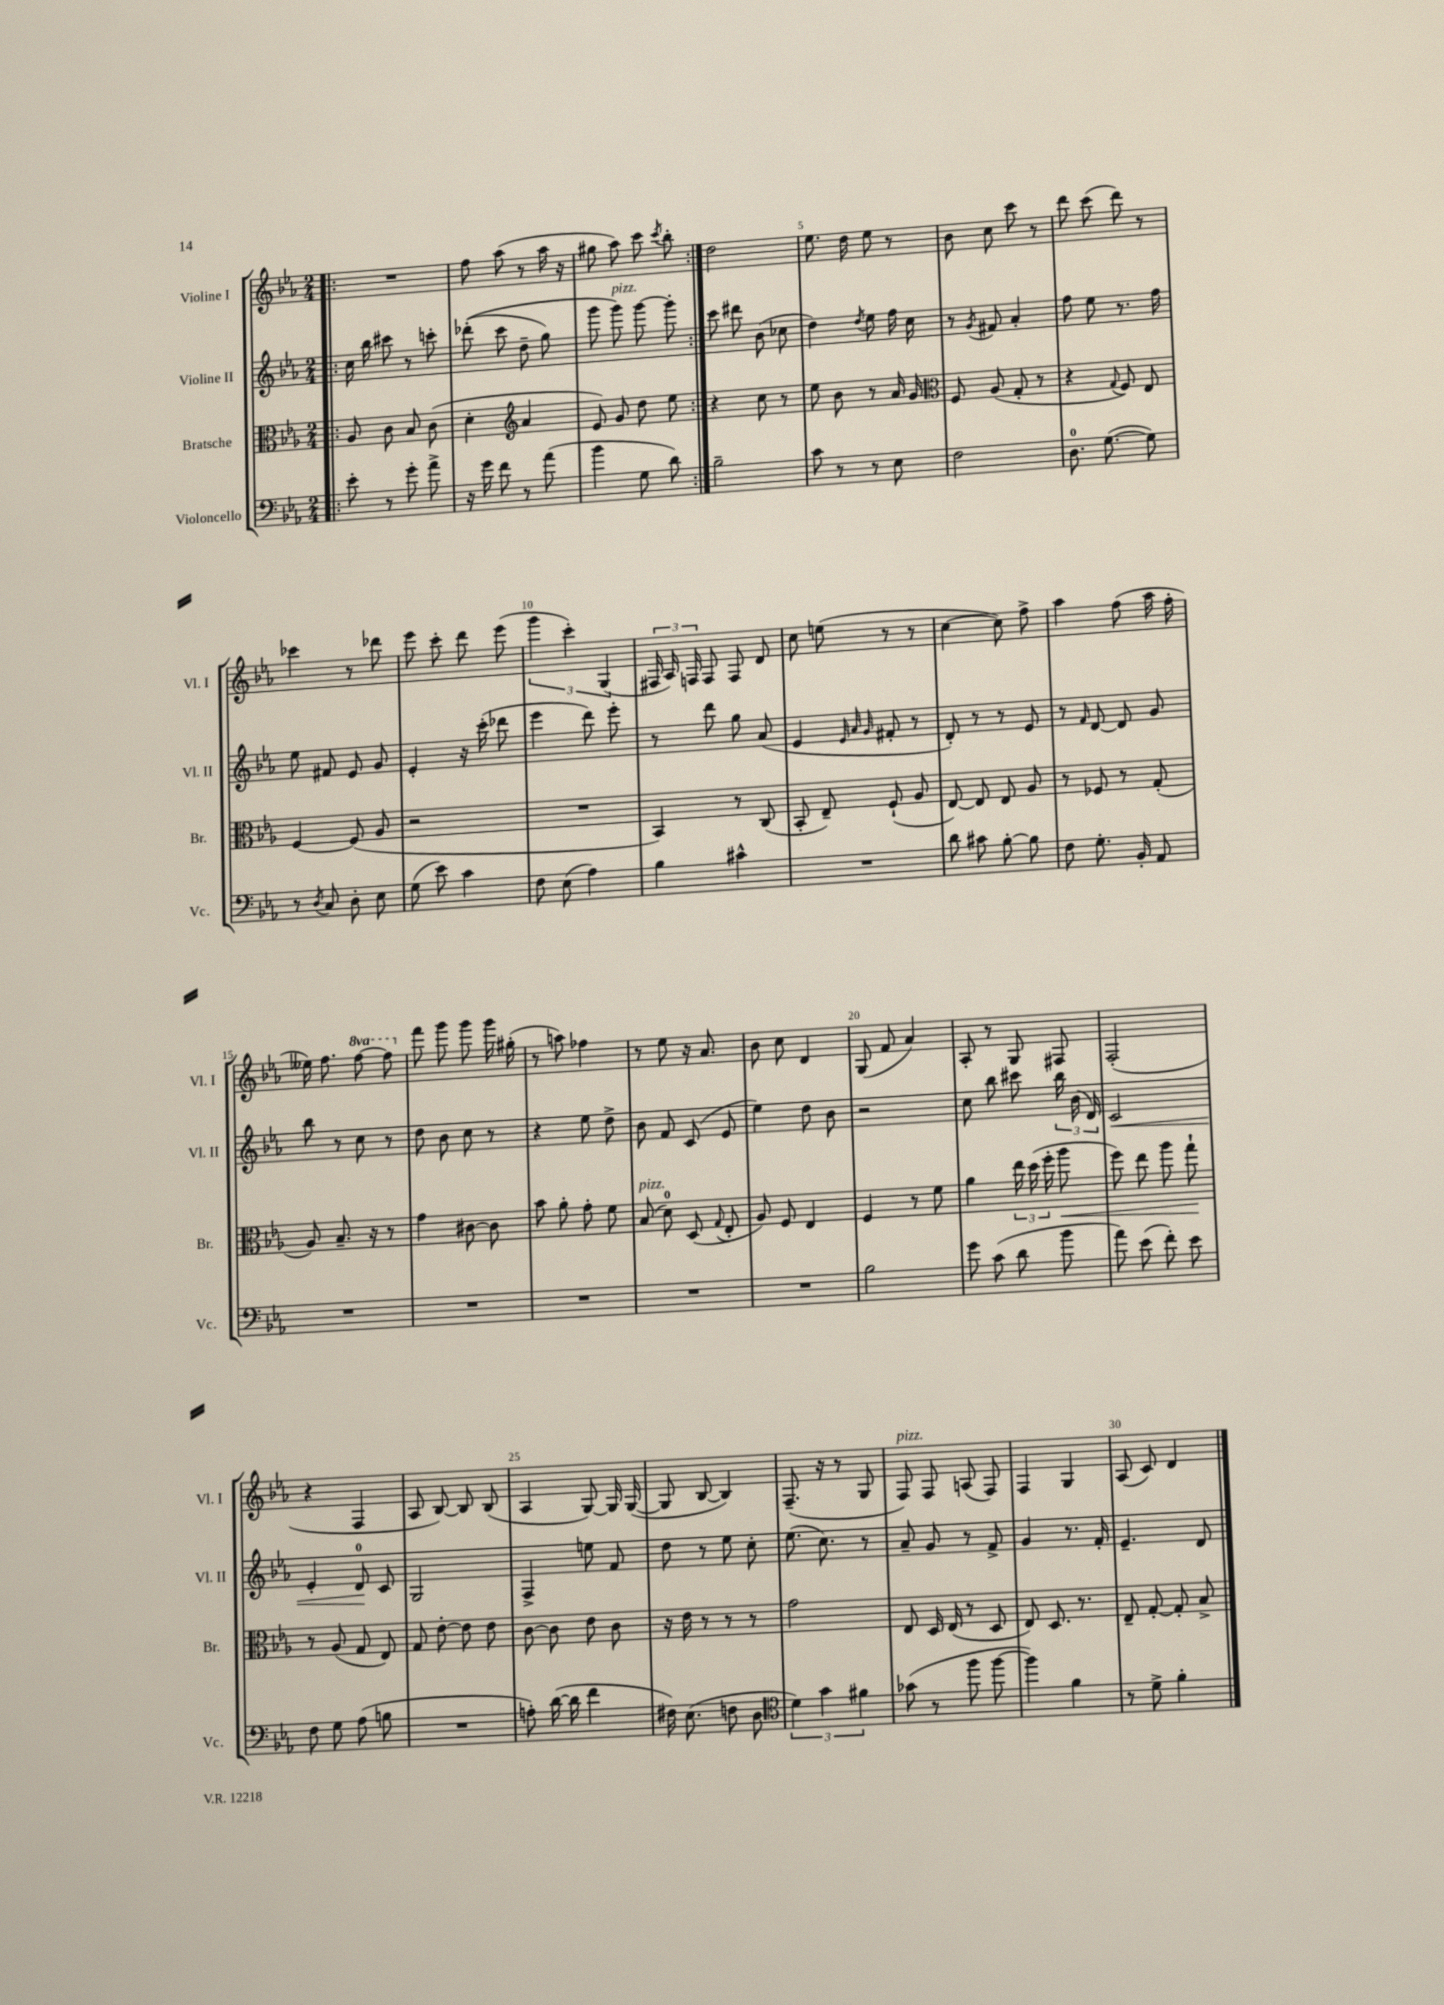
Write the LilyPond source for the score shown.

<<
\new StaffGroup <<
\new Staff = "s0" \with { instrumentName = "Violine I" shortInstrumentName = "Vl. I" } {
    \clef treble \key ees \major \numericTimeSignature \time 2/4 \set Staff.ottavationMarkups = #ottavation-simple-ordinals
    \autoBeamOff \repeat volta 2 { \bar ".|:" R2 |
    f''8 aes''8( r8 aes''16 r16 |
    gis''8 aes''8) c'''8 \acciaccatura { c'''8 } bes''8-. | }
    d''2 |
    ees''8. d''16 ees''8 r8 |
    bes'8 c''8 c'''8 r8 |
    d'''8 c'''8( d'''8) r8 |
    ces'''4 r8 des'''8 |
    ees'''8 c'''8-. d'''8 ees'''8( |
    \tuplet 3/2 { g'''4 c'''4-.) g4( } |
    \tuplet 3/2 { fis16 aes16) f16 } f8 f8 d'8 |
    c''8 e''8( r8 r8 |
    c''4~ c''8) f''8-> |
    aes''4 f''8( aes''16 f''16-. |
    eeses''16) f''8. \ottava #1 f'''8~ f'''8 \ottava #0 |
    f'''8 g'''8 g'''8 g'''16 gis''16-.( |
    r8 a''8) fes''4 |
    r8 ees''8 r16 aes'8. |
    bes'8 c''8 d'4 |
    g8( f'8 aes'4) |
    aes8-. r8 g8 fis8 |
    f2-.( |
    r4 f4 |
    aes8 bes8~) bes8 bes8( |
    aes4 g8~) g16 g16~( |
    g8 bes8~ bes4) |
    f8.--( r16 r8 g8 |
    f8^\markup { \italic "pizz." }) f8 a8( f8) |
    f4 g4 |
    aes8( c'8) d'4 \bar "|." |
}
\new Staff = "s1" \with { instrumentName = "Violine II" shortInstrumentName = "Vl. II" } {
    \clef treble \key ees \major \numericTimeSignature \time 2/4
    \autoBeamOff \repeat volta 2 { \bar ".|:" c''16 bes''16 cis'''8 r8 c'''8-. |
    des'''8-.(\( c'''8 d''8-- g''8) |
    g'''8 g'''8^\markup { \italic "pizz." }\) g'''8~ g'''8-. | }
    c'''8 dis'''8 bes'8( ces''8 |
    d''4) \acciaccatura { d''8 } ees''8 f''16 c''16 |
    r8 \acciaccatura { g'8 } fis'8 aes'4-. |
    f''8 ees''8 r8. f''16 |
    ees''8 fis'8 ees'8 g'8 |
    ees'4-. r16 c'''16-.( des'''8 |
    ees'''4 d'''8) ees'''8-. |
    r8 d'''8 g''8 aes'8( |
    ees'4 \grace { ees'32 aes'32 g'32 } fis'8-. r8 |
    d'8-.) r8 r8 ees'8 |
    r8 \grace { f'16 } d'8~ d'8 g'8 |
    bes''8 r8 c''8 r8 |
    d''8 bes'8 c''8 r8 |
    r4 ees''8 d''8-> |
    bes'8 f'8 c'8( ees'8 |
    ees''4) d''8 bes'8 |
    r2 |
    c''8 bes''8 cis'''8 \tuplet 3/2 { bes''16 bes'16( d'16) } |
    c'2\< |
    ees'4-. d'8-0\! c'8 |
    g2 |
    f4-> e''8 f'8 |
    d''8 r8 ees''8 c''8-. |
    ees''8.( c''8.) r8 |
    aes'8-- g'8 r8 f'8-> |
    g'4 r8. f'16-. |
    ees'4.-- d'8 \bar "|." |
}
\new Staff = "s2" \with { instrumentName = "Bratsche" shortInstrumentName = "Br." } {
    \clef alto \key ees \major \numericTimeSignature \time 2/4
    \autoBeamOff \repeat volta 2 { \bar ".|:" aes8 c'8 bes8 c'8( |
    d'4-. \clef treble aes'4 |
    ees'8) g'8 d''8 ees''8 | }
    r4 c''8 r8 |
    ees''8 bes'8 r8 aes'16 g'16 |
    \clef alto f8 aes8( g8-. r8 |
    r4 \appoggiatura { g8 } f8) ees8 |
    f4~ f8( aes8 |
    r2 |
    R2 |
    bes,4) r8 c8( |
    bes,8-. ees8--) f8-!( aes8 |
    ees8~) ees8 ees8 aes8 |
    r8 fes8 r8 g8-.( |
    aes8) bes8.-- r16 r8 |
    g'4 cis'8~ cis'8 |
    bes'8 aes'8-. g'8-. f'8 |
    bes8^\markup { \italic "pizz." }( d'8-0) d8( \appoggiatura { g8 } ees8-. |
    aes8) f8 ees4 |
    f4 r8 f'8 |
    aes'4 \tuplet 3/2 { ees''16 d''16( f''16-. } aes''8\< |
    f''8) ees''8 aes''8 g''8-!\! |
    r8 aes8( g8 ees8) |
    g8 ees'8~-. ees'8 ees'8 |
    c'8~ c'8 ees'8 c'8 |
    r16 ees'16 r8 r8 r8 |
    g'2 |
    ees8 d16 ees16( r8 d8 |
    ees8) d8. r8. |
    ees8-- g8~-. g8-. bes8-> \bar "|." |
}
\new Staff = "s3" \with { instrumentName = "Violoncello" shortInstrumentName = "Vc." } {
    \clef bass \key ees \major \numericTimeSignature \time 2/4
    \autoBeamOff \repeat volta 2 { \bar ".|:" ees'8-. r8 g'8-. aes'8-> |
    r16 g'16 f'8 r8 aes'8( |
    bes'4 g8 d'8) | }
    bes2-- |
    c'8 r8 r8 ees8 |
    f2 |
    d8.-0 g8.~( g8) |
    r8 \acciaccatura { d8 } c8 d8-. ees8 |
    g8( ees'8) c'4 |
    f8 ees8( aes4) |
    bes4 cis'4-^ |
    R2 |
    d'8 cis'8 bes8~-. bes8 |
    f8 g8.-. bes,16-. aes,8 |
    R2 |
    R2 |
    R2 |
    R2 |
    R2 |
    bes2 |
    g'8 c'8( d'8 bes'8 |
    aes'8) ees'8( f'8-.) ees'8 |
    f8 g8 aes8( b8 |
    R2 |
    a8-.) d'16~( d'16 f'4 |
    fis16) ees8.( f8 d8 |
    \clef tenor \tuplet 3/2 { d'4) g'4 fis'4 } |
    ges'8( r8 f''8 f''8~ |
    f''4) f'4 |
    r8 d'8-> f'4-. \bar "|." |
}
>>
>>
\layout { \context { \Score \override BarNumber.break-visibility = ##(#f #t #t) barNumberVisibility = #(every-nth-bar-number-visible 5) } }
